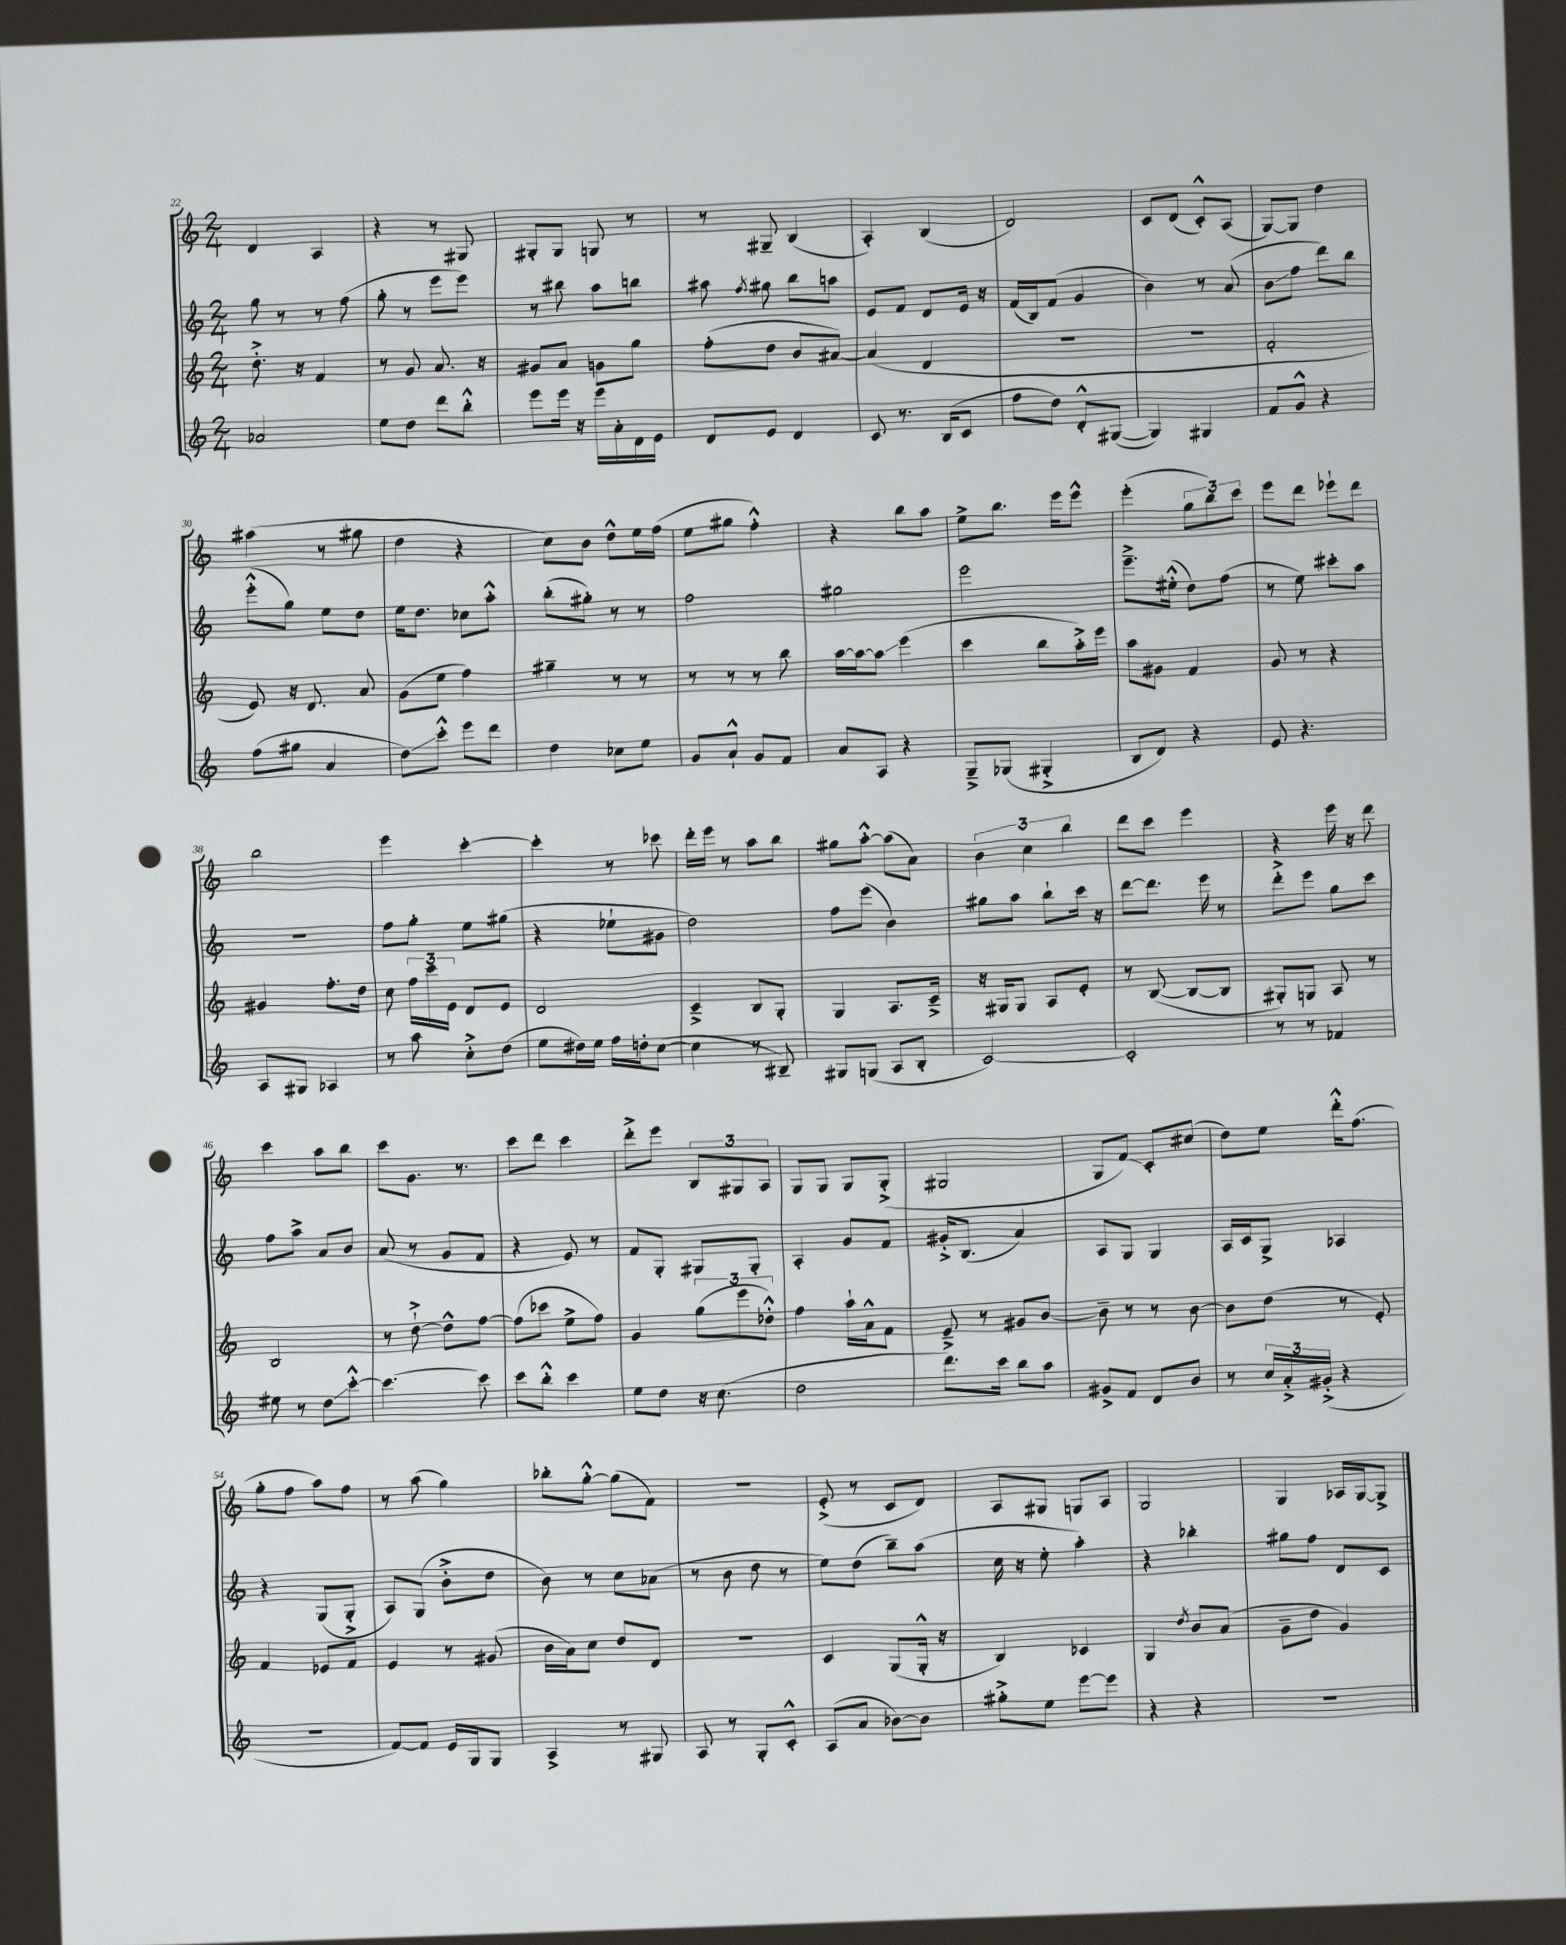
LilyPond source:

<<
\new StaffGroup <<
\new Staff = "s0" {
    \clef treble \key c \major \numericTimeSignature \time 2/4
    \autoBeamOff d'4 a4 |
    r4 r8 gis8 |
    gis8[-. gis8] g8 r8 |
    r8 gis8-- b4( |
    a4-.) b4( |
    d'2) |
    c'8[ d'8]( c'8[-.-^) a8]( |
    g8[~) g8] d''4 |
    ais''4( r8 gis''8 |
    d''4 r4 |
    c''8[) b'8] d''8[-^ e''16 f''16]( |
    e''8[ gis''8] f''4-.-^) |
    r4 b''8[ a''8] |
    e''8[-> b''8.] e'''16[ e'''8]-^ |
    e'''4-.( \tuplet 3/2 { g''8[ b''8) c'''8] } |
    e'''8[ d'''8] ees'''8[-! d'''8] |
    b''2 |
    e'''4 c'''4~-. |
    c'''4-. r8 ces'''8 |
    d'''16[-. e'''16] r8 a''8[ b''8] |
    gis''8[ a''8]~-.-^ a''8[( a'8]) |
    \tuplet 3/2 { b'4 c''4 b''4 } |
    d'''8[ c'''8] e'''4 |
    r4 e'''16 r16 d'''8 |
    c'''4 a''8[ b''8] |
    c'''8[ g'8.] r8. |
    c'''8[ d'''8] c'''4 |
    d'''8[-.-> e'''8] \tuplet 3/2 { b8[ gis8 a8] } |
    g8[ g8] g8[ g8]-.->( |
    gis2 |
    g8[ f'8]\glissando) c'8[-. cis''8]( |
    d''8[) e''8] d'''16[-.-^ f''8.]( |
    g''8[-. f''8] a''8[) f''8] |
    r8 a''8( g''4) |
    bes''8[-. g''8]~-.-^ g''8[( f'8]) |
    R2 |
    e'8-.->( r8 c'8[ d'8]) |
    a8[ gis8] g8[ a8] |
    g2 |
    g4 aes16[ g16~ g8]-> \bar "|." |
}
\new Staff = "s1" {
    \clef treble \key c \major \numericTimeSignature \time 2/4
    \autoBeamOff g''8 r8 r8 f''8( |
    g''8-. r8 e'''8[ e'''8]) |
    r8 bis''8 a''8[ b''8] |
    ais''8 \acciaccatura { f''8 } gis''8 b''8[ a''8] |
    e'8[ f'8] d'8[ e'16] r16 |
    f'16[( b16) f'8]( g'4 |
    b'4) r8 a'8( |
    b'8[\glissando f''8] d'''8[) b''8] |
    e'''8[-.-^( g''8]) e''8[ d''8] |
    e''16[ d''8.] ces''8[ a''8]-.-^ |
    b''8[-.( gis''8]-.) r8 r8 |
    f''2 |
    gis''2 |
    e'''2 |
    e'''8.[---> eis''16]-.-^( d''8[) f''8]( |
    r8 e''8) cis'''8[-. a''8] |
    R2 |
    f''8[ g''8]-. e''8[ gis''8]( |
    r4 ees''8[-! gis'8] |
    d''2) |
    f''8[ e'''8]( b'4) |
    gis''8[ a''8] b''8[-! c'''16] r16 |
    d'''8[~ d'''8.] e'''16 r8 |
    d'''8[-.-> e'''8] g''8[ c'''8] |
    f''8[ a''8]-> a'8[ b'8] |
    a'8( r8 g'8[ f'8] |
    r4 e'8) r8 |
    f'8[ g8]-. gis8[ gis8]-. |
    a4-. g'8[ f'8] |
    gis'16[-.-> b8.]( a'4) |
    a8[ g8] g4 |
    a16[ c'16 g8]-> aes4 |
    r4 g8[( g8]-.-> |
    a8[) g8]( b'8[-.-> d''8] |
    b'8) r8 c''8[ aes'8]( |
    r8 b'8 d''8 r8 |
    e''8[) d''8]( b''8[--) a''8]( |
    c''16 r16 e''8-. a''4-.) |
    r4 bes''4-. |
    gis''8[ f''8] d'8[ c'8] \bar "|." |
}
\new Staff = "s2" {
    \clef treble \key c \major \numericTimeSignature \time 2/4
    \autoBeamOff d''8.-.-> r16 f'4 |
    r8 g'8 a'8. r16 |
    gis'8[ a'8] g'8[ g''8] |
    f''8[-.( d''8] b'8[ ais'8]~) |
    ais'4( d'4 |
    R2 |
    r2 |
    f'2-. |
    e'8) r16 d'8. a'8 |
    g'8[( e''8] f''4) |
    gis''4-- r8 r8 |
    r8 r8 r8 b''8 |
    a''16[~ a''16~ a''8]\glissando e'''4( |
    c'''4 b''8[ a''16-.->) e'''16] |
    a''8[ gis'8] f'4 |
    g'8 r8 r4 |
    gis'4 f''8.[-. d''16] |
    c''8 \tuplet 3/2 { f''16[ c'''16 e'16] } d'8[ e'8] |
    d'2 |
    c'4---> b8[ g8]-. |
    g4 a8.[ c'16]---> |
    r16 gis16[ gis8] a8[ e'8]-. |
    r8 b8~( b8[~ b8] |
    gis8[-.) g8] a8 r8 |
    b2 |
    r8 d''8~-!-> d''8[-^ f''8]~ |
    f''8[( ces'''8] e''8[-> f''8]) |
    g'4 \tuplet 3/2 { g''8[( e'''8 des''8]-.-^) } |
    f''4 a''16[-! a'16-^ f'8] |
    e'8---> r8 gis'8[ b'8]~ |
    b'8-- r8 r8 b'8~ |
    b'8[ d''8]( r8 e'8-.) |
    f'4 ees'8[ f'8] |
    e'4 r8 gis'8( |
    b'16[ a'16) c''8] d''8[ d'8] |
    r2 |
    c'4 g8[( g16]-.-^ r16 |
    b4) ces'4 |
    g4 \acciaccatura { d''8 } b'8[ a'8]( |
    g'8[-- d''8] g'4) \bar "|." |
}
\new Staff = "s3" {
    \clef treble \key c \major \numericTimeSignature \time 2/4
    \autoBeamOff aes'2 |
    e''8[ d''8] d'''8[ b''8]-.-^ |
    e'''8[ e'''16] r16 e'''16[ a'16-. d'16 e'16] |
    d'8[ e'8] d'4 |
    c'8 r8. b16[( c'8] |
    f''8[ d''8]) d'8[-.-^ gis8]~( |
    gis4) gis4 |
    f'8[ g'8]-^ r4 |
    f''8[( gis''8] a'4 |
    d''8[\glissando) c'''8]-.-^ e'''8[ d'''8] |
    d''4 ces''8[ e''8] |
    g'8[ a'8]-!-^ g'8[ f'8] |
    a'8[ a8] r4 |
    g8[---> ges8]( gis4-.-> |
    b8[ d'8]) r4 |
    e'8 r4. |
    a8[ gis8] aes4 |
    r8 a''8 c''8[-.-> d''8]( |
    e''8[ dis''16) e''16] f''16[ d''16-. c''8]~( |
    c''4 r8 bis8--) |
    gis8[ g8]( a8[ b8]-. |
    c'2~) |
    c'2-. |
    r8 r8 fes'4 |
    eis''8 r8 d''8[\glissando c'''8]~-.-^ |
    c'''4.~ c'''8 |
    c'''8[ b''8]-.-^ c'''4 |
    e''8[ d''8] r16 c''8.( |
    d''2 |
    d'''8.[) c'''16] b''8[ a''8] |
    gis'8[-> f'8] d'8[ b'8] |
    r8 \tuplet 3/2 { c''16[ a'16-.-> gis'16]-.->( } r4 |
    R2 |
    f'8[~) f'8] e'16[ g16 g8] |
    a4-> r8 gis8 |
    a8 r8 g8[-. c'8]-.-^ |
    a8[( a'8] bes'8[~) bes'8] |
    gis''8[-.-> e''8] e'''8[~ e'''8] |
    r4 r4 |
    R2 \bar "|." |
}
>>
>>
\layout { \context { \Score currentBarNumber = #22 } }
